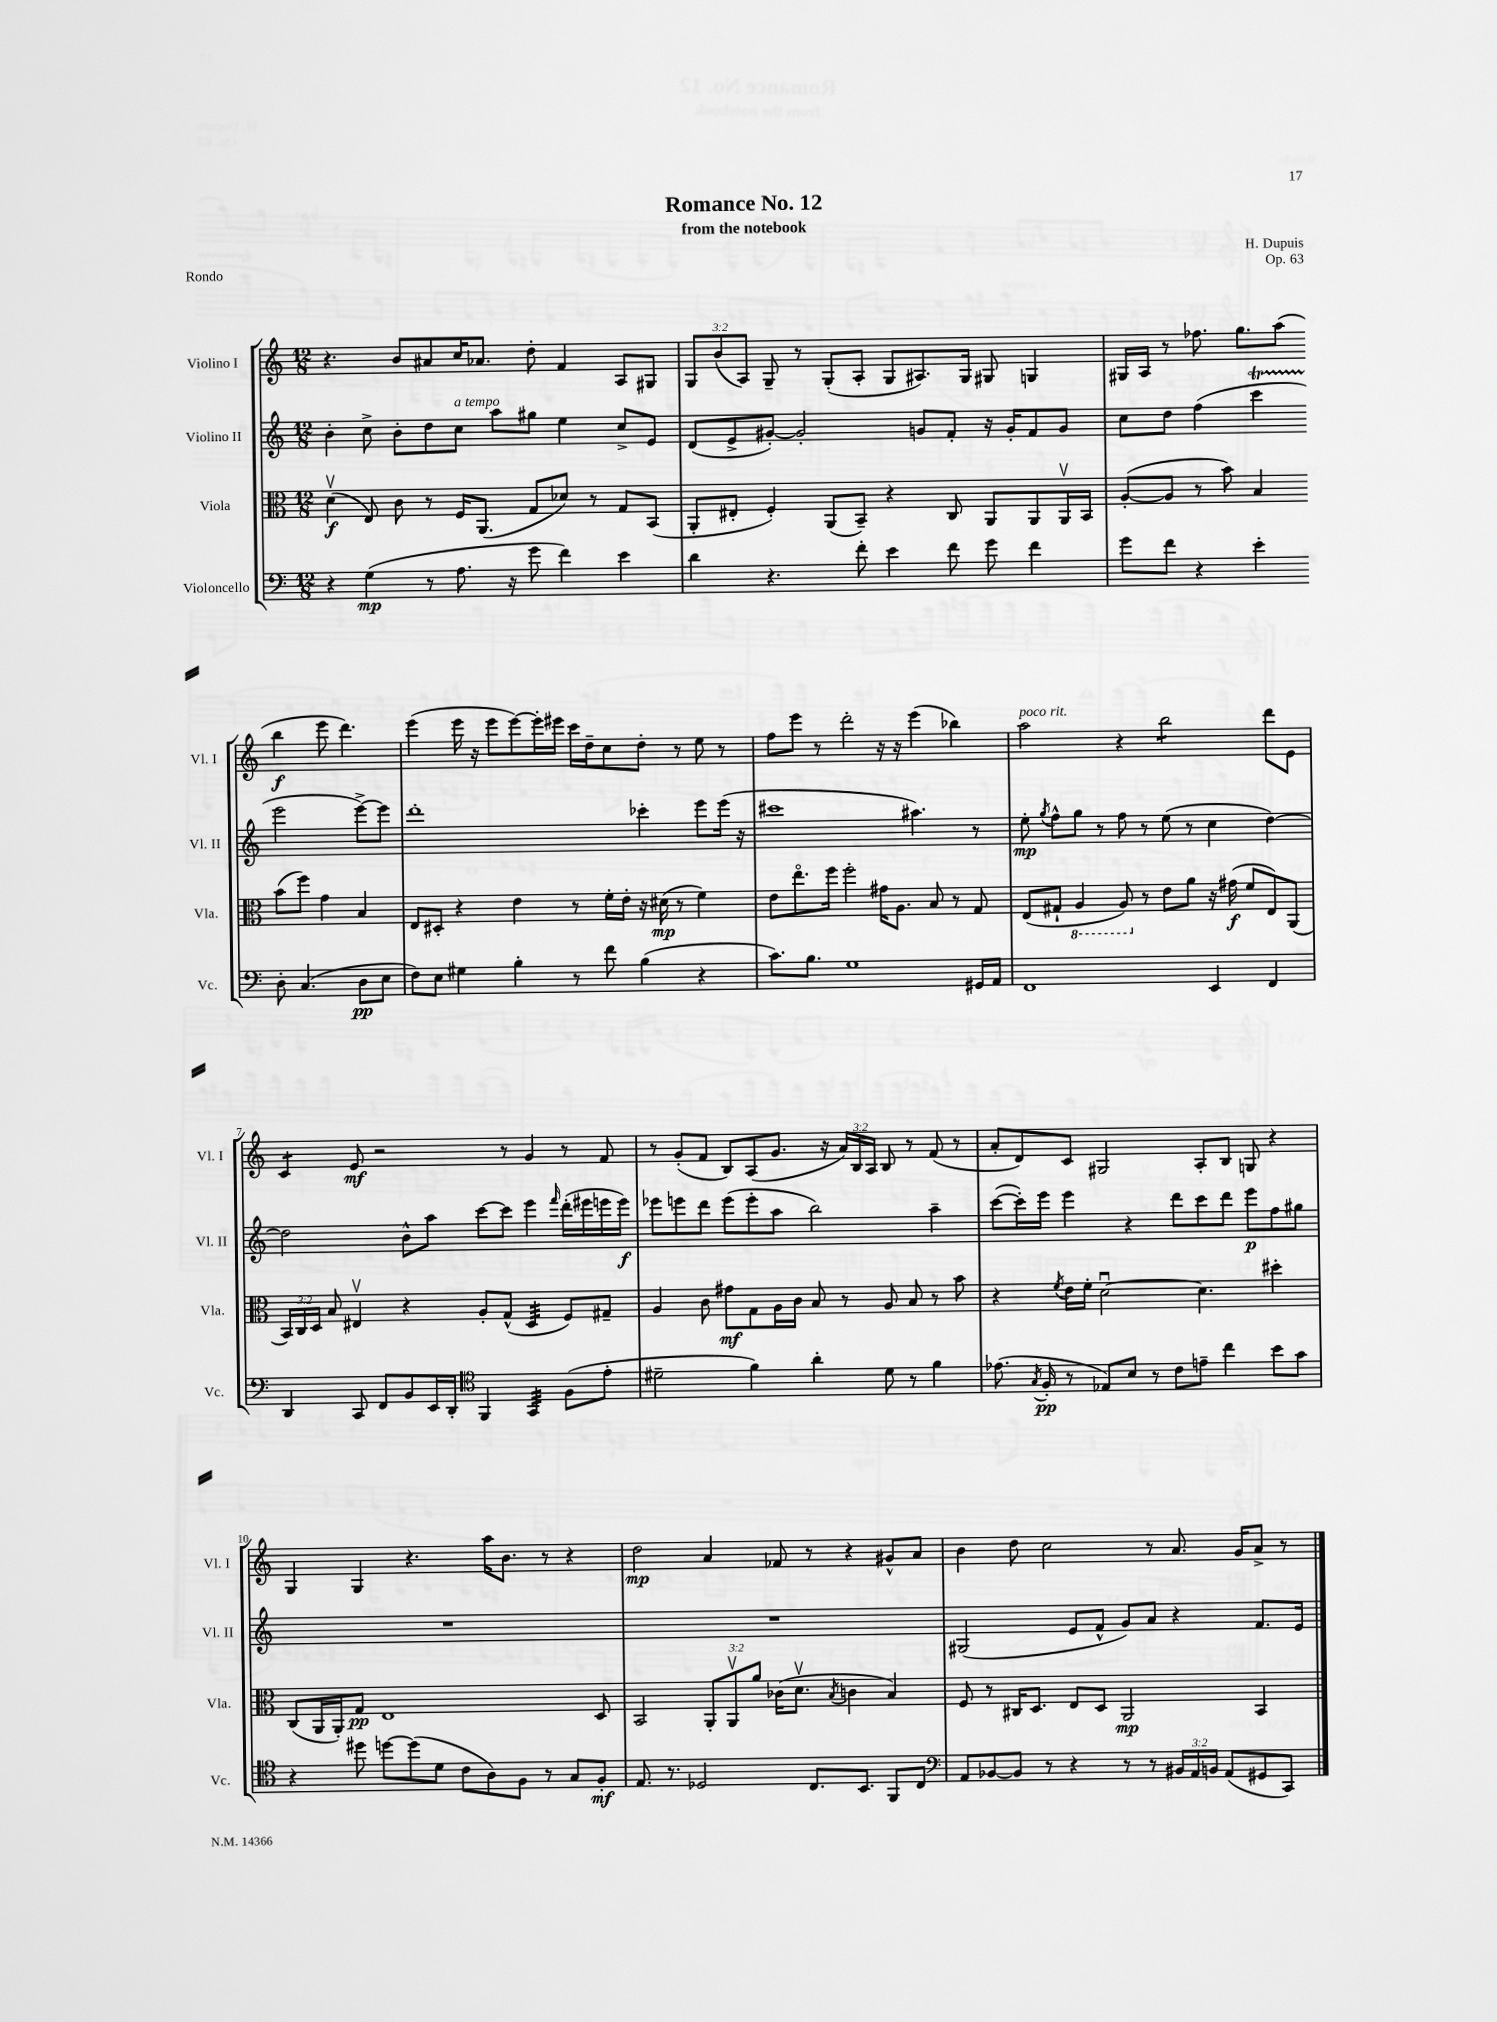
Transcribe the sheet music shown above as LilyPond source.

\header { title = "Romance No. 12" composer = "H. Dupuis" subtitle = "from the notebook" opus = "Op. 63" piece = "Rondo" }
<<
\new StaffGroup <<
\new Staff = "s0" \with { instrumentName = "Violino I" shortInstrumentName = "Vl. I" } {
    \clef treble \key c \major \numericTimeSignature \time 12/8 \override Staff.TupletNumber.text = #tuplet-number::calc-fraction-text
    \autoBeamOff r4. b'8[ ais'8 c''16 aes'8.] d''8-. f'4 a8[ gis8] |
    \tuplet 3/2 { g8[ b'8( a8]) } g8-- r8 g8[-.( a8]-. g8[ ais8.) g16] gis8 g4 |
    gis16[ a16] r8 fes''8. g''8.[ a''8]( b''4\f e'''8 d'''4.) |
    e'''4( e'''16 r16 e'''8[ e'''8~) e'''16-. eis'''16] c'''16[ d''16-- c''8 d''8]-. r8 e''8 r8 |
    f''8[ e'''8] r8 d'''2-. r16 r16 e'''4( bes''4) |
    a''2^\markup { \italic "poco rit." } r4 b''2:8 d'''8[ e'8] |
    c'4:8 e'8\mf r2 r8 g'4 r8 f'8 |
    r8 g'8[-.( f'8] b8[) a8( g'8.] r16 \tuplet 3/2 { a'16[) b16 a16] } b8 r8 f'8( r8 |
    a'8[-. d'8) c'8] gis2 a8[-. b8] g8 r4 |
    g4 g4 r4. a''16[ b'8.] r8 r4 |
    d''2\mp a'4 fes'8 r8 r4 gis'8[-^ a'8] |
    b'4 d''8 c''2 r8 a'8. g'16[ a'8]-> r8 \bar "|." |
}
\new Staff = "s1" \with { instrumentName = "Violino II" shortInstrumentName = "Vl. II" } {
    \clef treble \key c \major \numericTimeSignature \time 12/8
    \autoBeamOff b'4-. c''8-> b'8[-. d''8 c''8]^\markup { \italic "a tempo" } a''8[ gis''8] e''4 c''8[-> e'8] |
    d'8[( e'8-> gis'8]~-.) gis'2-. g'8[ f'8]-. r16 g'16[-. f'8 g'8] |
    c''8[ d''8] f''4( c'''4\startTrillSpan e'''2\stopTrillSpan e'''8[~->) e'''8] |
    d'''1-. ces'''4-. e'''8[ e'''16]( r16 |
    cis'''1 ais''4.) r8 |
    e''8-.\mp \acciaccatura { g''8 } f''8[-^ g''8] r8 f''8 r8 e''8( r8 c''4 d''4~) |
    d''2 b'8[-^ a''8] c'''8[~ c'''8] e'''4 \grace { f'''16 } d'''16[-.( eis'''16 e'''16 e'''16]\f) |
    ees'''8[ e'''8 d'''8] e'''8[( e'''8-. a''8] b''2) a''4-- |
    c'''8[~( c'''16-.) e'''16] e'''4 r4 d'''8[ c'''8 d'''8] e'''8[\p f''8 gis''8] |
    R1. |
    R1. |
    gis2( e'8[ f'8]-^ g'8[) a'8] r4 f'8.[ e'16] \bar "|." |
}
\new Staff = "s2" \with { instrumentName = "Viola" shortInstrumentName = "Vla." } {
    \clef alto \key c \major \numericTimeSignature \time 12/8 \override Staff.TupletNumber.text = #tuplet-number::calc-fraction-text
    \autoBeamOff d'4\upbow\f( e8) c'8 r8 f16[ a,8.]( g8[ des'8]) r8 g8[ b,8]( |
    a,8[-. eis8]-. f4-.) a,8[( b,8]--) r4 c8 a,8[ a,8 a,16\upbow b,16] |
    a8[~-.( a8] r8 b'8) b4 b'8[( f''8]) g'4 b4 |
    e8[ dis8]-. r4 e'4 r8 f'16[-. e'16]-. r16 dis'16\mp( r8 f'4) |
    e'8[ e''8.\flageolet f''16] f''2-. gis'16[ a8.] b8 r8 g8 |
    e8[( gis8]-! \ottava #-1 a,4 a,8) \ottava #0 r8 e'8[ a'8] r16 gis'16\f( f'8[ e8) a,8]( |
    \tuplet 3/2 { b,16[) c16 d16] } b8 eis4\upbow r4 a8[-. g8]-^( d4:32 f8[) gis8]-- |
    a4 c'8 gis'8[\mf g8 a16 c'16] b8 r8 a8 b8 r8 b'8 |
    r4 \acciaccatura { f'8 } e'16[ f'16]-. d'2~\downbow d'4. dis''4-. |
    c8[( a,16 a,16-.) g8]\pp e1 d8 |
    b,2 \tuplet 3/2 { a,8[-. a,8\upbow a'8] } ces'16[( d'8.]\upbow \acciaccatura { b8 } c'4 b4) |
    f8 r8 cis16[ d8.] e8[ d8] a,2\mp b,4 \bar "|." |
}
\new Staff = "s3" \with { instrumentName = "Violoncello" shortInstrumentName = "Vc." } {
    \clef bass \key c \major \numericTimeSignature \time 12/8 \override Staff.TupletNumber.text = #tuplet-number::calc-fraction-text
    \autoBeamOff r4 g4\mp( r8 a8. r16 g'8 f'4) e'4 |
    d'4 r4. f'8-. e'4 f'8 g'8 f'4 |
    g'8[ f'8] r4 e'4-. d8-. c4.( d8[\pp e8] |
    f8[) e8] gis4 b4-. r8 f'8 b4( r4 |
    c'8.[) b8.] g1 gis,16[ a,16] |
    f,1 e,4 f,4 |
    d,4 c,8 f,8[ b,8 e,16 d,16]-. \clef tenor f,4 g,4:32 f8[( e'8]-. |
    dis'2-- f'4) a'4-. dis'8 r8 f'4 |
    ees'8.( \acciaccatura { g8 } f16-.\pp r8 ees8[) b8] r8 c'8[ e'8]-- c''4 b'8[ g'8] |
    r4 dis''8 d''8[~ d''8( d'8] c'8[ a8) f8] r8 g8[ f8]-.\mf |
    e8. r8. des2 c8.[ b,8.] f,8[ c8] |
    \clef bass a,8[ bes,8~ bes,8] r8 r4 r8 r8 \tuplet 3/2 { bis,16[ a,16 b,16] } a,8[( gis,8 c,8]) \bar "|." |
}
>>
>>
